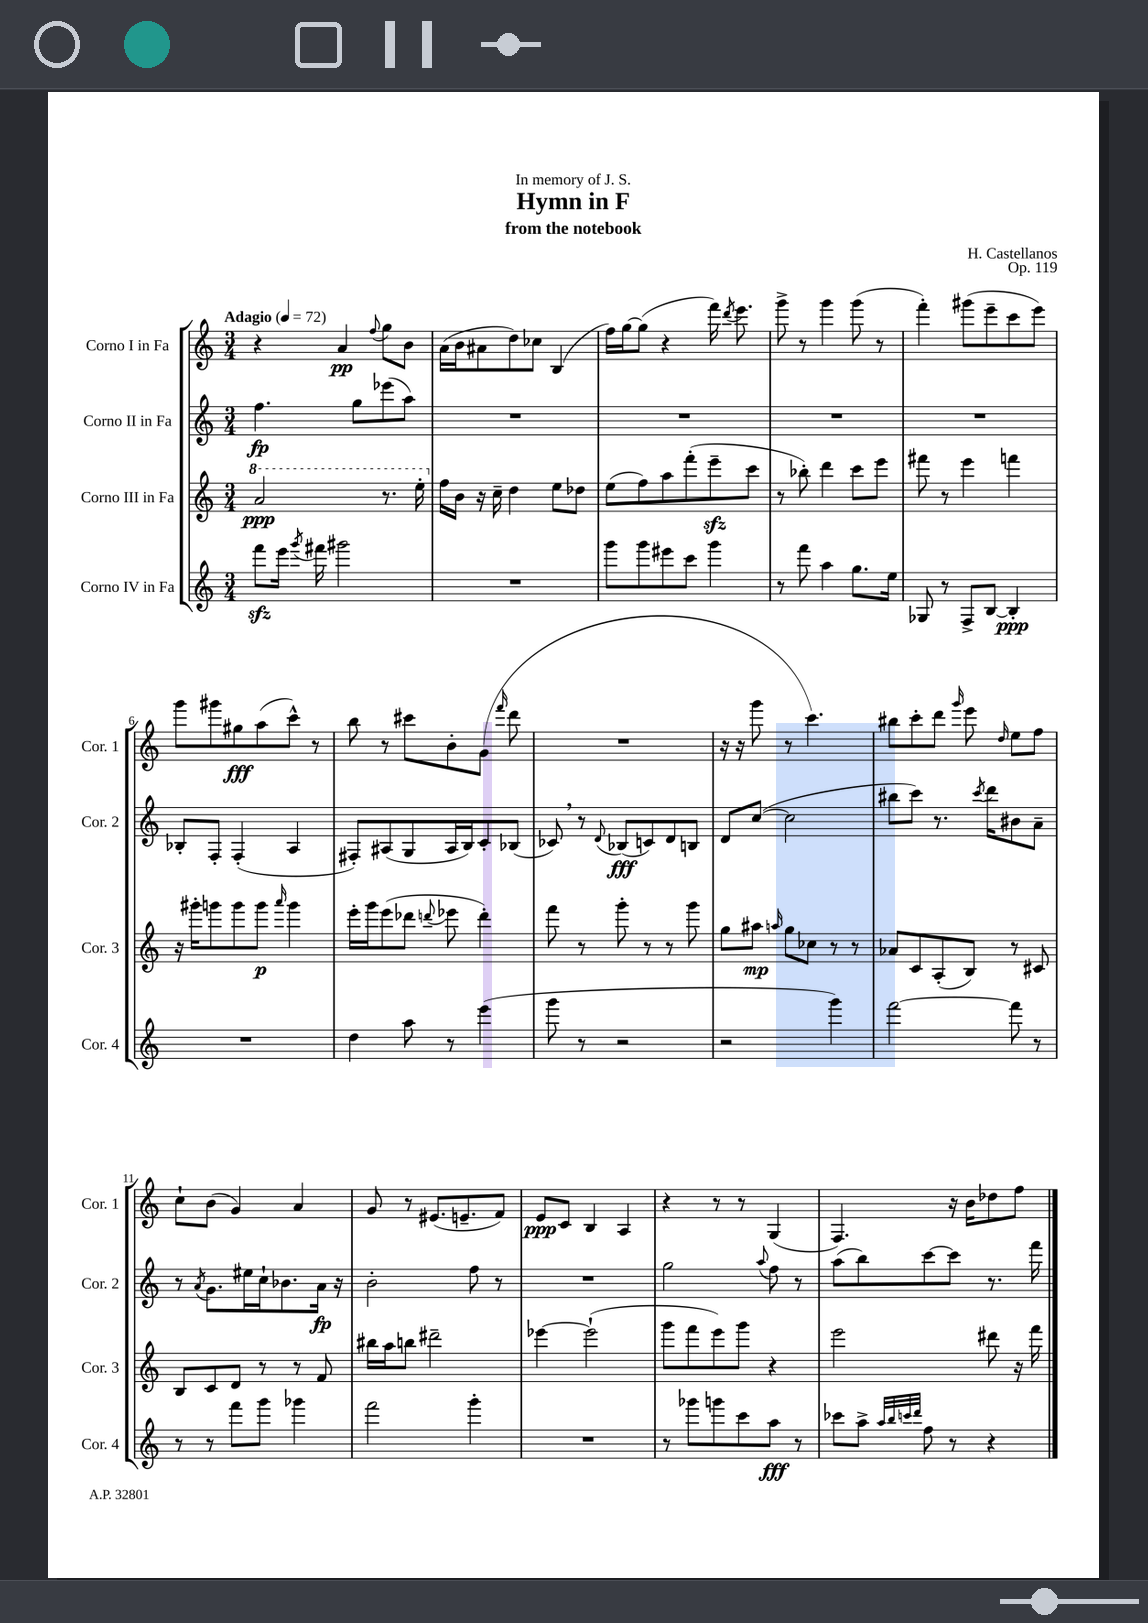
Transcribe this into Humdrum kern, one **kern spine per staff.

**kern	**dynam	**kern	**dynam	**kern	**dynam	**kern	**dynam
*part4	*part4	*part3	*part3	*part2	*part2	*part1	*part1
*staff4	*staff4	*staff3	*staff3	*staff2	*staff2	*staff1	*staff1
*I"Corno IV in Fa	*	*I"Corno III in Fa	*	*I"Corno II in Fa	*	*I"Corno I in Fa	*
*I'Cor. 4	*	*I'Cor. 3	*	*I'Cor. 2	*	*I'Cor. 1	*
*clefG2	*	*clefG2	*	*clefG2	*	*clefG2	*
*k[]	*	*k[]	*	*k[]	*	*k[]	*
*M3/4	*	*M3/4	*	*M3/4	*	*M3/4	*
*MM72	*	*MM72	*	*MM72	*	*MM72	*
*	*	*8va	*	*	*	*	*
=1	=1	=1	=1	=1	=1	=1	=1
!	!	!	!	!	!	!LO:TX:a:B:t=Adagio	!
8fffzz\L	.	2aa/	ppp	4.ff\	fp	4r	.
16eee\Jk	.	.	.	.	.	.	.
8qggg/	.	.	.	.	.	.	.
16fff#X\	.	.	.	.	.	.	.
2ggg#X\	.	.	.	.	.	4a/	pp
.	.	.	.	8gg\L	.	.	.
.	.	.	.	.	.	8qqff/	.
.	.	8.r	.	(8eee-X\	.	8gg\L	.
.	.	.	.	8aa\J)	.	8b\J	.
.	.	16eee'\	.	.	.	.	.
=2	=2	=2	=2	=2	=2	=2	=2
*	*	*X8va	*	*	*	*	*
2.r	.	16ff\LL	.	2.r	.	(16a\LL	.
.	.	16b\JJ	.	.	.	16b\J	.
.	.	16r	.	.	.	8a#X\	.
.	.	16cc~\	.	.	.	.	.
.	.	4dd\	.	.	.	8dd\)	.
.	.	.	.	.	.	8cc-X\J	.
.	.	8ee\L	.	.	.	(4B/	.
.	.	8dd-X\J	.	.	.	.	.
=3	=3	=3	=3	=3	=3	=3	=3
8ggg\L	.	(8ee\L	.	2.r	.	16ff\LL)	.
.	.	.	.	.	.	[16gg\J	.
8ggg\	.	8ff\)	.	.	.	(8gg\J]	.
8eee#X\	.	8aa\	.	.	.	4r	.
8ccc\J	.	(8fff'\	.	.	.	.	.
4ggg\	.	8eeezz~\	.	.	.	16fff\)	.
.	.	.	.	.	.	8qddd/	.
.	.	.	.	.	.	8.eee\	.
.	.	8ccc\J	.	.	.	.	.
=4	=4	=4	=4	=4	=4	=4	=4
8r	.	8r	.	2.r	.	8ggg^\	.
8fff\	.	8bb-X'\)	.	.	.	8r	.
4aa\	.	4ddd\	.	.	.	4ggg\	.
8.gg\L	.	8ccc\L	.	.	.	(8ggg\	.
.	.	8eee\J	.	.	.	8r	.
16ee\Jk	.	.	.	.	.	.	.
=5	=5	=5	=5	=5	=5	=5	=5
8G-X/	.	8fff#X\	.	2.r	.	4fff'\)	.
8r	.	8r	.	.	.	.	.
8F^/L	.	4eee\	.	.	.	(8ggg#X\L	.
[8B/J	.	.	.	.	.	8eee~\	.
4B'/]	ppp	4fffn\	.	.	.	8ccc\	.
.	.	.	.	.	.	8eee\J)	.
!!LO:LB:g=z
=6	=6	=6	=6	=6	=6	=6	=6
2.r	.	16r	.	8B-X'/L	.	8ggg\L	.
.	.	16ggg#X'\KL	.	.	.	.	.
.	.	8gggn\	.	8F'/J	.	8ggg#X\	.
.	.	8ggg\	.	(4F'/	.	8gg#X\	fff
.	.	8ggg\J	p	.	.	(8aa\	.
.	.	16qqaaa/	.	.	.	.	.
.	.	4ggg\	.	4A/	.	8ccc^^\J)	.
.	.	.	.	.	.	8r	.
=7	=7	=7	=7	=7	=7	=7	=7
4dd\	.	16eee'\LL	.	8F#X'/L)	.	8bb\	.
.	.	16ggg\J	.	.	.	.	.
.	.	(8eee\	.	(8A#X/	.	8r	.
8aa\	.	8ddd-X\J	.	8G/	.	8ccc#X\L	.
.	.	8qqdddn/	.	.	.	.	.
8r	.	8eee-X\	.	16A#/L	.	8b'\	.
.	.	.	.	16B/J)	.	.	.
(4eee\	.	4ddd'\)	.	8c'/	.	(8g\J	.
.	.	.	.	.	.	16qqfff/	.
.	.	.	.	(8B-X/J	.	8ddd\	.
=8	=8	=8	=8	=8	=8	=8	=8
8ggg\	.	8fff\	.	8c-X,/)	.	2.r	.
8r	.	8r	.	8r	.	.	.
.	.	.	.	8qqd/	.	.	.
2r	.	8ggg'\	.	(8B-X/L	fff	.	.
.	.	8r	.	8cn/)	.	.	.
.	.	8r	.	8d/	.	.	.
.	.	8ggg\	.	8Bn/J	.	.	.
=9	=9	=9	=9	=9	=9	=9	=9
2r	.	8gg\L	.	8d/L	.	16r	.
.	.	.	.	.	.	16r	.
.	.	8aa#X\J	mp	([8cc/J	.	8ggg\	.
.	.	16qqaan/	.	.	.	.	.
.	.	8gg\L	.	2cc\]	.	8r	.
.	.	8cc-X\J	.	.	.	4.ccc\)	.
4ggg\)	.	8r	.	.	.	.	.
.	.	8r	.	.	.	.	.
=10	=10	=10	=10	=10	=10	=10	=10
[2fff\	.	8a-X/L	.	8bb#X\L	.	8bb#X\L	.
.	.	8c/	.	8ccc\J)	.	8ccc'\	.
.	.	(8A'/	.	8.r	.	8ddd\J	.
.	.	.	.	.	.	16qqggg/	.
.	.	8B/J)	.	.	.	8eee\	.
.	.	.	.	8qccc/	.	.	.
.	.	.	.	16ddd\KL	.	.	.
.	.	.	.	.	.	16qqdd/	.
8fff\]	.	8r	.	8b#X\	.	8ee\L	.
8r	.	8c#X/	.	8a~\J	.	8ff\J	.
!!LO:LB:g=z
=11	=11	=11	=11	=11	=11	=11	=11
8r	.	8B/L	.	8r	.	8cc`\L	.
.	.	.	.	8qa/	.	.	.
8r	.	8c/	.	8.g\L	.	(8b\J	.
8fff\L	.	8d/J	.	.	.	4g/)	.
.	.	.	.	16ee#X\L	.	.	.
8ggg\J	.	8r	.	16cc`\J	.	.	.
.	.	.	.	8.b-X\	.	.	.
4ggg-X\	.	8r	.	.	.	4a/	.
.	.	8f/	.	16a\Jk	fp	.	.
.	.	.	.	16r	.	.	.
=12	=12	=12	=12	=12	=12	=12	=12
2fff\	.	16bb#X\LL	.	2b'\	.	8g/	.
.	.	16aa\J	.	.	.	.	.
.	.	8bbn\J	.	.	.	8r	.
.	.	2ddd#X~\	.	.	.	(8.e#X/L	.
.	.	.	.	.	.	8.en~/	.
4ggg'\	.	.	.	8ff\	.	.	.
.	.	.	.	8r	.	8f/J)	.
=13	=13	=13	=13	=13	=13	=13	=13
2.r	.	[4eee-X\	.	2.r	.	8e/L	ppp
.	.	.	.	.	.	8c/J	.
.	.	(2eee-`\]	.	.	.	4B/	.
.	.	.	.	.	.	4A/	.
=14	=14	=14	=14	=14	=14	=14	=14
8r	.	8ggg\L	.	2gg\	.	4r	.
8ggg-X\L	.	8fff\	.	.	.	.	.
8gggn\	.	8eee\)	.	.	.	8r	.
8ccc\	.	8ggg\J	.	.	.	8r	.
.	.	.	.	8qqaa/	.	.	.
8aa\J	fff	4r	.	8ff\	.	(4G/	.
8r	.	.	.	8r	.	.	.
=15	=15	=15	=15	=15	=15	=15	=15
8ccc-X\L	.	2eee\	.	(8aa\L	.	4.F/)	.
8aa^\J	.	.	.	8bb\)	.	.	.
32qqaa/LLL	.	.	.	.	.	.	.
32qqbb/	.	.	.	.	.	.	.
32qqcccn/	.	.	.	.	.	.	.
32qqddd/JJJ	.	.	.	.	.	.	.
8ff\	.	.	.	[8ccc\	.	.	.
8r	.	.	.	8ccc\J]	.	16r	.
.	.	.	.	.	.	16b\KL	.
4r	.	8ddd#X\	.	8.r	.	8dd-X\	.
.	.	16r	.	.	.	8ff\J	.
.	.	16fff\	.	16fff\	.	.	.
==	==	==	==	==	==	==	==
*-	*-	*-	*-	*-	*-	*-	*-
